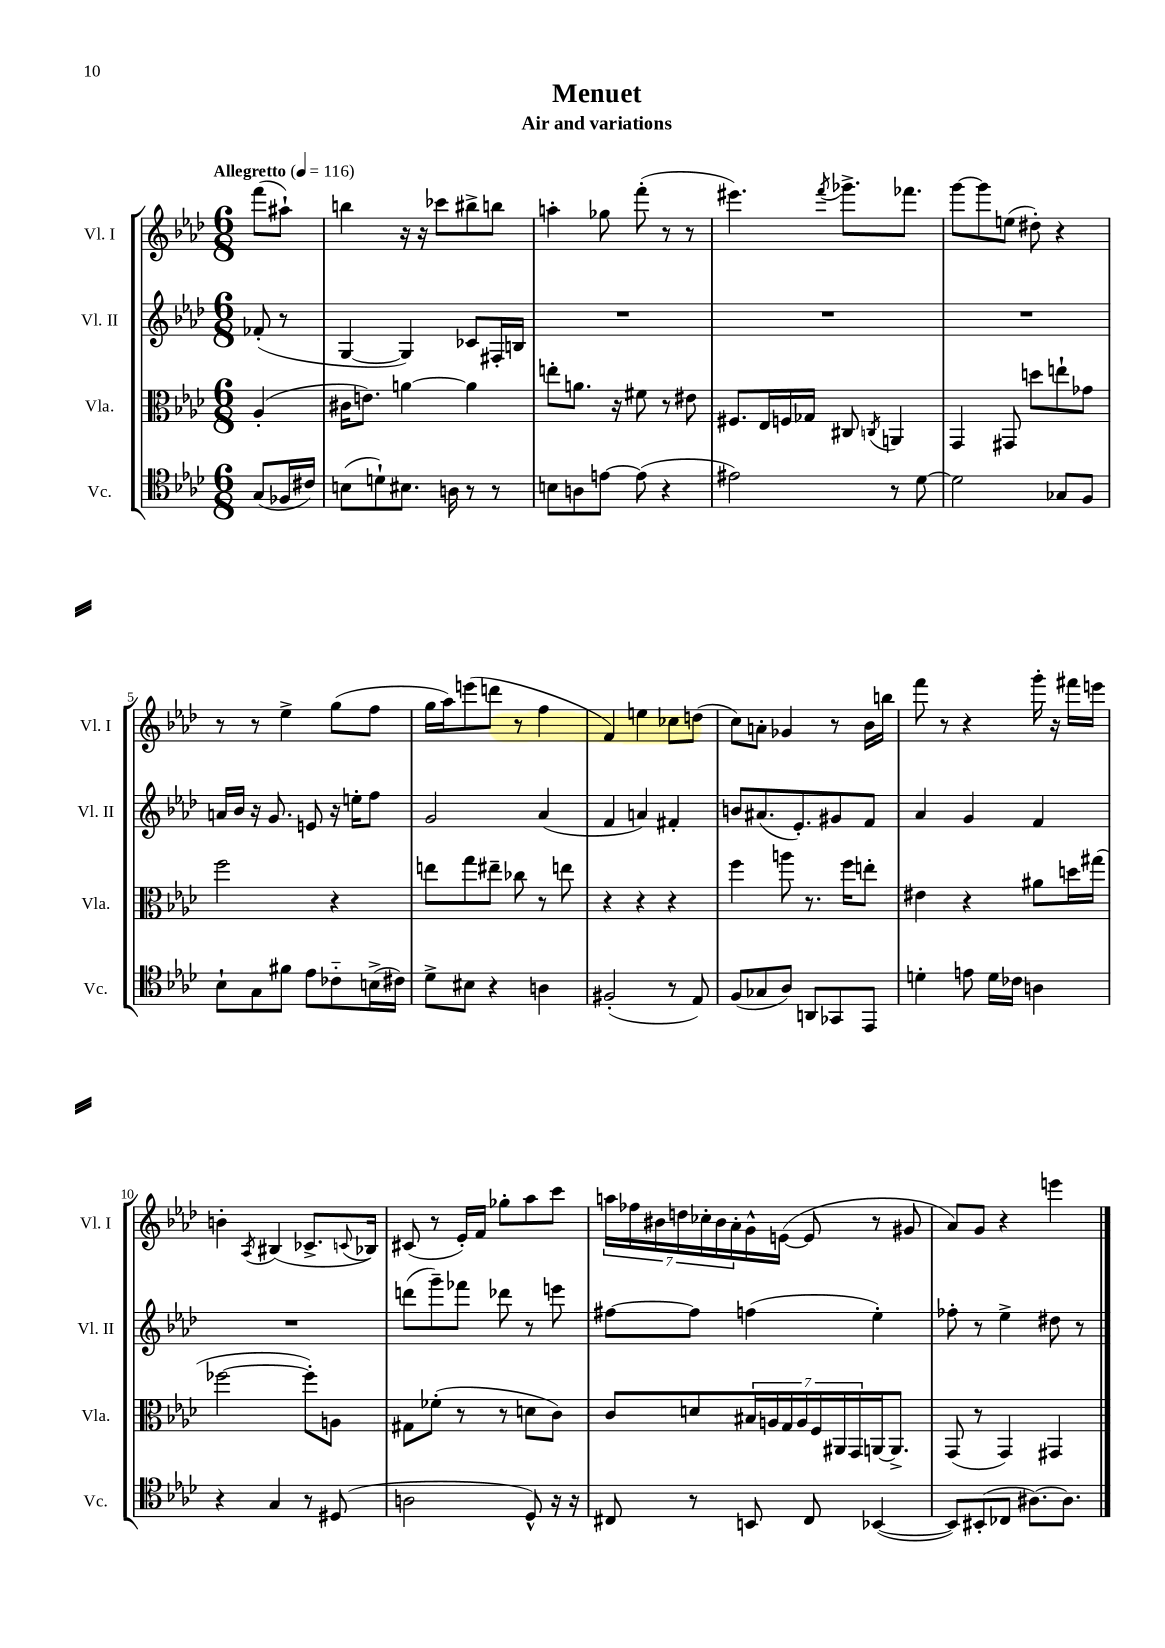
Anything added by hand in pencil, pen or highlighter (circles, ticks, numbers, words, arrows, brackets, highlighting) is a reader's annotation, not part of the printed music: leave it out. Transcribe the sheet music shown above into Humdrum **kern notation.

**kern	**kern	**kern	**kern
*part4	*part3	*part2	*part1
*staff4	*staff3	*staff2	*staff1
*I"Vc.	*I"Vla.	*I"Vl. II	*I"Vl. I
*I'Vc.	*I'Vla.	*I'Vl. II	*I'Vl. I
*clefC4	*clefC3	*clefG2	*clefG2
*k[b-e-a-d-]	*k[b-e-a-d-]	*k[b-e-a-d-]	*k[b-e-a-d-]
*M6/8	*M6/8	*M6/8	*M6/8
*MM116	*MM116	*MM116	*MM116
=	=	=	=
!	!	!	!LO:TX:a:B:t=Allegretto
(8G/L	(4A-'/	(8f-X'/	(8fff\L
16F-X/L	.	8r	8aa#X`\J)
16c#X/JJ)	.	.	.
=1	=1	=1	=1
(8Bn\L	16c#X\KL	[4G/	4bbn\
.	8.en\J)	.	.
8dn`\)	.	.	.
8.B#X\J	[4an\	4G/])	16r
.	.	.	16r
.	.	.	8ccc-X\L
16An\	.	.	.
8r	4a\]	8c-X/L	8bb#X^\
8r	.	16F#X'/L	8bbn\J
.	.	16Bn/JJ	.
=2	=2	=2	=2
8Bn\L	8een'\L	2.r	4aan'\
8An\	8.an\J	.	.
[8en\J	.	.	8gg-X\
.	16r	.	.
(8e\]	8f#X\	.	(8fff'\
4r	8r	.	8r
.	8e#X\	.	8r
=3	=3	=3	=3
2e#X\)	8.F#X/L	2.r	4.eee#X\)
.	16E-/L	.	.
.	16Fn/	.	.
.	16G-X/JJ	.	.
.	.	.	8qfff/
.	8C#X/	.	8.ggg-X^\L
.	8qCn/	.	.
8r	4AAn/	.	.
.	.	.	8.fff-X\J
[8d-\	.	.	.
=4	=4	=4	=4
2d-\]	4GG/	2.r	[8ggg\L
.	.	.	8ggg\]
.	8GG#X/	.	(8een\J
.	8ddn\L	.	8dd#X'\)
8G-X/L	8een`\	.	4r
8F/J	8g-X\J	.	.
!!LO:LB:g=z
=5	=5	=5	=5
8B-`\L	2ff\	16an/LL	8r
.	.	16b-/JJ	.
8G\	.	16r	8r
.	.	8.g/	.
8f#X\J	.	.	4ee-^\
8e-\L	.	8en/	.
8c-X\	4r	16r	(8gg\L
.	.	16een'\KL	.
(16Bn^\L	.	8ff\J	8ff\J
16c#X\JJ)	.	.	.
=6	=6	=6	=6
8d-^\L	8een\L	2g/	16gg\LL
.	.	.	16aa-\J)
8B#X\J	8gg\	.	(8eeen\
4r	8ee#X~\J	.	8dddn\J
.	8cc-X\	.	8r
4An\	8r	(4a-/	4ff\
.	8een\	.	.
=7	=7	=7	=7
(2F#X'/	4r	4f/	4f/)
.	4r	4an/)	4een\
8r	4r	4f#X'/	8cc-X\L
8E-/)	.	.	(8ddn\J
=8	=8	=8	=8
(8F/L	4ff\	8bn/L	8cc\L)
8G-X/	.	(8.a#X/	8an'\J
8A-/J)	8aan\	.	4g-X/
.	.	8.e-'/)	.
8AAn/L	8.r	.	.
8GG-X/	.	8g#X/	8r
.	16ff\KL	.	.
8EE-/J	8een'\J	8f/J	16b-\LL
.	.	.	16bbn\JJ
=9	=9	=9	=9
4dn'\	4e#X\	4a-/	8fff\
.	.	.	8r
8en\	4r	4g/	4r
16d\LL	.	.	.
16c-X\JJ	.	.	.
4An\	8a#X\L	4f/	16ggg'\
.	.	.	16r
.	16ddn\L	.	16fff#X\LL
.	(16gg#X\JJ	.	16eeen\JJ
!!LO:LB:g=z
=10	=10	=10	=10
4r	[2ff-X\	2.r	4bn'\
.	.	.	8qA-/
4G/	.	.	(4B#X/
8r	8ff-'\L])	.	8.c-X^/L
(8D#X/	8An\J	.	.
.	.	.	8qqcn/
.	.	.	16B-X/Jk)
=11	=11	=11	=11
2An\	8G#X\L	(8dddn\L	(8c#X/
.	(8f-X'\J	8ggg~\)	8r
.	8r	8fff-X\J	16e-'/LL)
.	.	.	16f/JJ
.	8r	8ddd-X\	8gg-X'\L
8D-^^/)	8dn\L	8r	8aa-\
16r	8c\J)	8eeen\	8ccc\J
16r	.	.	.
=12	=12	=12	=12
8C#X/	8c/L	[8ff#X\L	28aan\LL
.	.	.	28ff-X\
.	.	.	28b#X\
.	.	.	28ddn\
8r	8dn/	8ff#\J]	.
.	.	.	28cc-X'\
.	.	.	28b#\
.	.	.	28a-'\
8BBn/	28B#X/L	(4ffn\	16g^^\
.	28An/	.	.
.	.	.	([16en\JJ
.	28G/	.	.
.	28A/	.	.
8C#/	.	.	8e/]
.	28F/	.	.
.	28AA#X/	.	.
.	28GG/	.	.
([4BB-X/	[16AAn/J	4ee-'\)	8r
.	8.AA^/J]	.	.
.	.	.	8g#X/
=13	=13	=13	=13
8BB-/L])	(8GG/	8ff-X'\	8a-/L)
(8BB#X'/	8r	8r	8g/J
8C-X/J	4GG/)	4ee-^\	4r
[8.A#X\L)	.	.	.
.	4GG#X/	8dd#X\	4eeen\
8.A#\J]	.	.	.
.	.	8r	.
==	==	==	==
*-	*-	*-	*-
